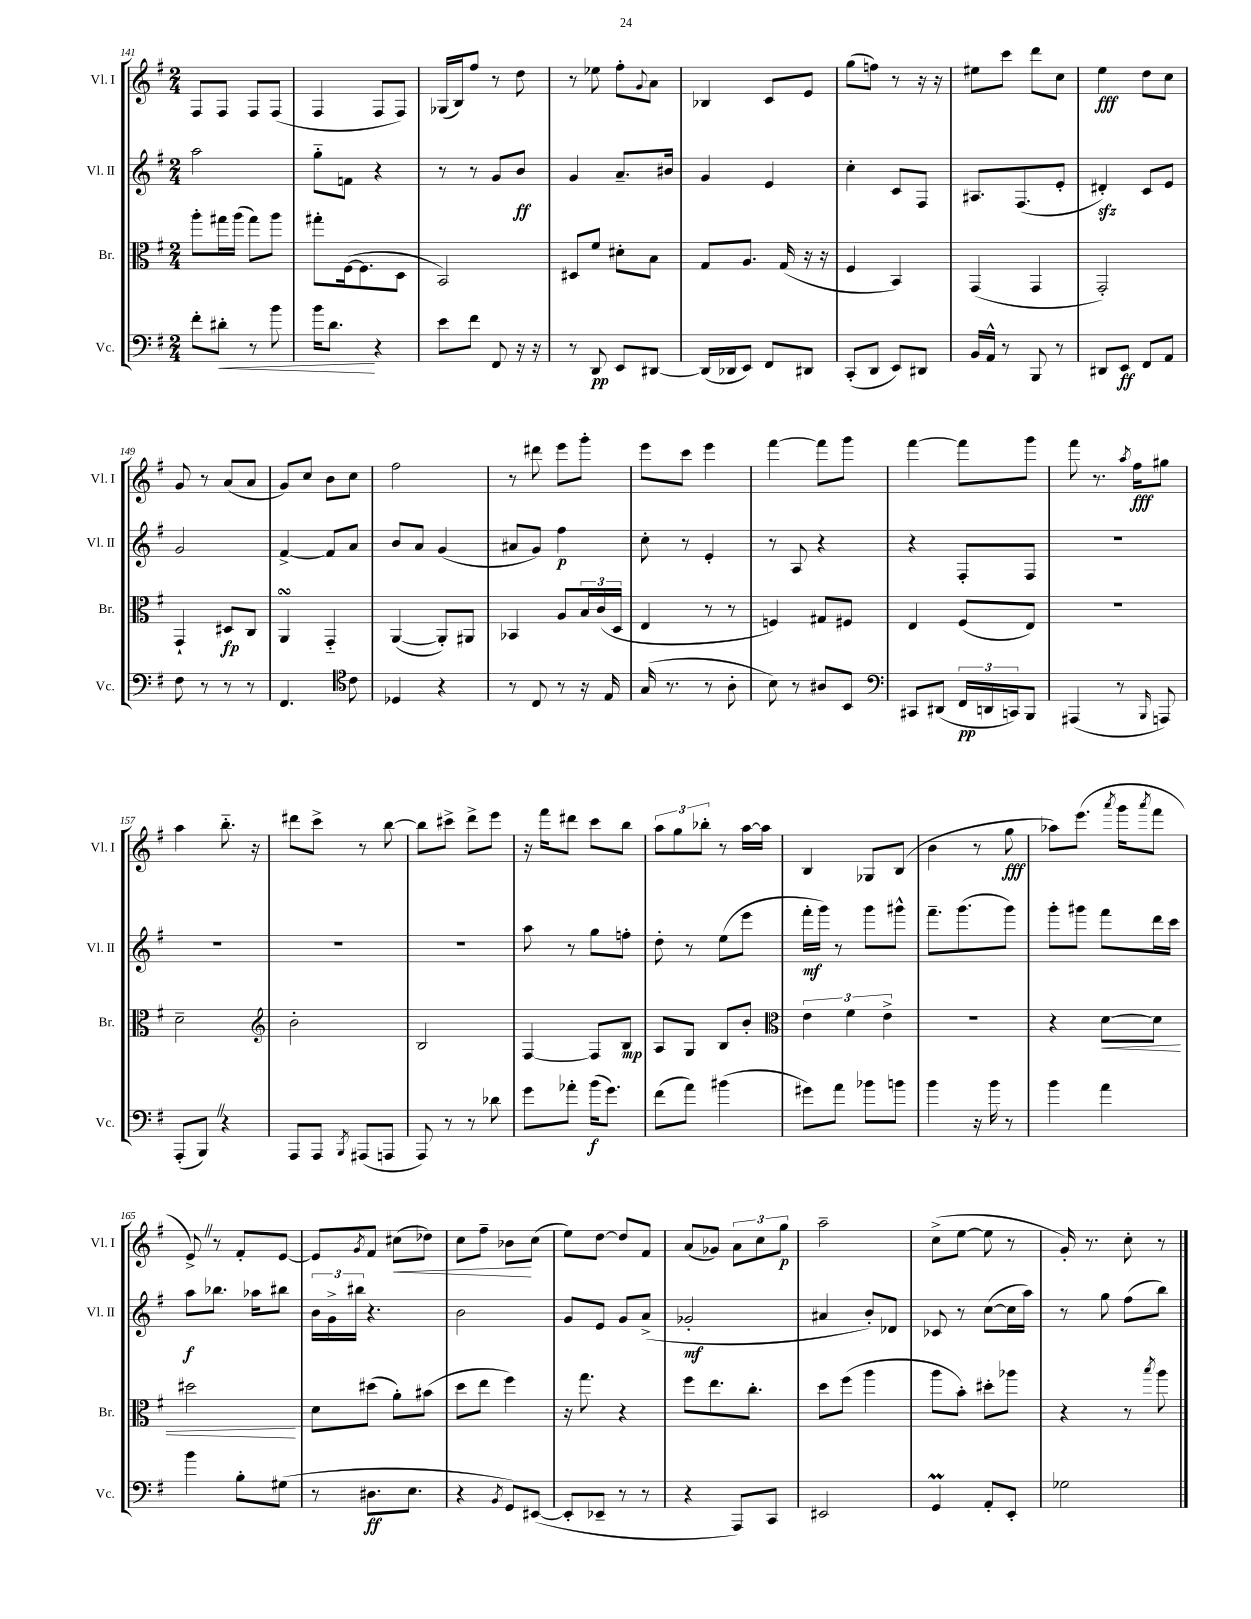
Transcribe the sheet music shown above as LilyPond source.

<<
\new StaffGroup <<
\new Staff = "s0" \with { instrumentName = "Vl. I" shortInstrumentName = "Vl. I" } {
    \clef treble \key g \major \numericTimeSignature \time 2/4
    fis8 fis8 fis8 fis8( |
    fis4 fis8 fis8) |
    ges16( b16) fis''8 r8 d''8 |
    r8 ees''8 fis''8-. \appoggiatura { g'8 } a'8 |
    bes4 c'8 e'8 |
    g''8( f''8) r8 r16 r16 |
    eis''8 c'''8 d'''8 c''8 |
    e''4\fff d''8 c''8 |
    g'8 r8 a'8( a'8 |
    g'8) c''8 b'8 c''8 |
    fis''2 |
    r8 dis'''8 e'''8 g'''8-. |
    e'''8 c'''8 e'''4 |
    fis'''4~ fis'''8 g'''8 |
    fis'''4~ fis'''8 g'''8 |
    fis'''8 r8. \acciaccatura { a''8 } fis''16\fff gis''8 |
    a''4 b''8.-_ r16 |
    dis'''8 c'''8-> r8 b''8~ |
    b''8 cis'''8-> d'''8-> e'''8 |
    r16 fis'''16 dis'''8 c'''8 b''8 |
    \tuplet 3/2 { a''8 g''8 bes''8-. } r8 a''16~ a''16 |
    b4 ges8 b8( |
    b'4 r8 g''8\fff |
    aes''8) e'''8.( \acciaccatura { a'''8 } g'''16 \acciaccatura { a'''8 } fis'''8 |
    e'8->) \once \override BreathingSign.text = \markup { \musicglyph "scripts.caesura.straight" } \breathe r8 fis'8-. e'8~ |
    e'8 \acciaccatura { g'8 } fis'8 cis''8\<( des''8) |
    c''8 fis''8-- bes'8\! c''8( |
    e''8) d''8~ d''8 fis'8 |
    a'8( ges'8) \tuplet 3/2 { a'8 c''8 g''8\p } |
    a''2-- |
    c''8->( e''8~ e''8 r8 |
    g'16-.) r8. c''8-. r8 \bar "|." |
}
\new Staff = "s1" \with { instrumentName = "Vl. II" shortInstrumentName = "Vl. II" } {
    \clef treble \key g \major \numericTimeSignature \time 2/4
    a''2 |
    g''8-_ f'8 r4 |
    r8 r8 g'8 b'8\ff |
    g'4 a'8.-- bis'16 |
    g'4 e'4 |
    c''4-. c'8 fis8 |
    ais8. fis8.( e'8-. |
    dis'4-.\sfz) c'8 e'8 |
    g'2 |
    fis'4~-> fis'8 a'8 |
    b'8 a'8 g'4( |
    ais'8 g'8) fis''4\p |
    c''8-. r8 e'4-. |
    r8 a8 r4 |
    r4 fis8-. fis8 |
    R2 |
    R2 |
    R2 |
    R2 |
    a''8 r8 g''8 f''8-. |
    d''8-. r8 e''8( e'''8 |
    fis'''16-.\mf g'''16) r8 g'''8 gis'''8-^ |
    fis'''8.-- g'''8.( g'''8) |
    g'''8-. gis'''8 fis'''8 d'''16 c'''16 |
    a''8\f bes''8. aes''16 bis''8 |
    \tuplet 3/2 { b'16 g'16-> bis''16 } r4. |
    b'2 |
    g'8 e'8 g'8 a'8->( |
    ges'2-.\mf |
    ais'4 b'8-.) des'8 |
    ces'8 r8 c''8~( c''16 a''16) |
    r8 g''8 fis''8( b''8) \bar "|." |
}
\new Staff = "s2" \with { instrumentName = "Br." shortInstrumentName = "Br." } {
    \clef alto \key g \major \numericTimeSignature \time 2/4
    a''8-. gis''16 a''16( gis''8) a''8 |
    gis''8-. fis16~( fis8. d8 |
    b,2) |
    dis8 fis'8 dis'8-. b8 |
    g8 a8. g16( r16 r16 |
    fis4 b,4) |
    g,4( g,4 |
    g,2-.) |
    g,4-! dis8\fp c8 |
    a,4\turn g,4-_ |
    a,4~( a,8-.) ais,8 |
    bes,4 a8 \tuplet 3/2 { b16 c'16( d16 } |
    e4 r8 r8 |
    f4) gis8 fis8 |
    e4 fis8( e8) |
    R2 |
    d'2-- |
    \clef treble b'2-. |
    b2 |
    fis4~ fis8 b8\mp |
    a8 g8 b8 b'8-. |
    \clef alto \tuplet 3/2 { e'4 fis'4 e'4-> } |
    r2 |
    r4 d'8~\< d'8 |
    dis''2\! |
    d'8 dis''8( a'8-.) bis'8( |
    d''8 e''8 fis''4) |
    r16 g''8. r4 |
    fis''8 e''8. c''8.-. |
    d''8 fis''8( a''4 |
    a''8 b'8-.) dis''8-. aes''8 |
    r4 r8 \acciaccatura { b''8 } a''8 \bar "|." |
}
\new Staff = "s3" \with { instrumentName = "Vc." shortInstrumentName = "Vc." } {
    \clef bass \key g \major \numericTimeSignature \time 2/4
    fis'8-. dis'8-.\< r8 b'8 |
    b'16 d'8.\! r4 |
    e'8 fis'8 fis,8 r16 r16 |
    r8 d,8\pp e,8 dis,8~ |
    dis,16( des,16 e,8) fis,8 dis,8 |
    c,8-.( d,8 e,8) dis,8 |
    b,16 a,16-^ r8 b,,8 r8 |
    dis,8 e,8\ff fis,8 a,8 |
    fis8 r8 r8 r8 |
    fis,4. \clef tenor c'8 |
    des4 r4 |
    r8 c8 r8 r16 e16 |
    g16( r8. r8 a8-. |
    b8) r8 ais8 b,8 |
    \clef bass cis,8 dis,8( \tuplet 3/2 { fis,16\pp d,16 c,16) } b,,8 |
    ais,,4( r8 \grace { b,,16 } a,,8) |
    a,,8-.( b,,8) \once \override BreathingSign.text = \markup { \musicglyph "scripts.caesura.straight" } \breathe r4 |
    a,,8 a,,8 \acciaccatura { b,,8 } ais,,8( a,,8 |
    a,,8) r8 r8 des'8 |
    g'8 aes'8-. b'16\f( g'8.) |
    fis'8( a'8) bis'4( |
    gis'8) a'8 bes'8 b'8 |
    b'4 r16 b'16 r8 |
    b'4 a'4 |
    b'4 b8-. gis8( |
    r8 dis8.\ff e8. |
    r4 \acciaccatura { b,8 } g,8) eis,8~( |
    eis,8-. ees,8-- r8 r8 |
    r4 a,,8) c,8 |
    eis,2 |
    g,4\prall a,8-. e,8-. |
    ges2 \bar "|." |
}
>>
>>
\layout { \context { \Score currentBarNumber = #141 } }
